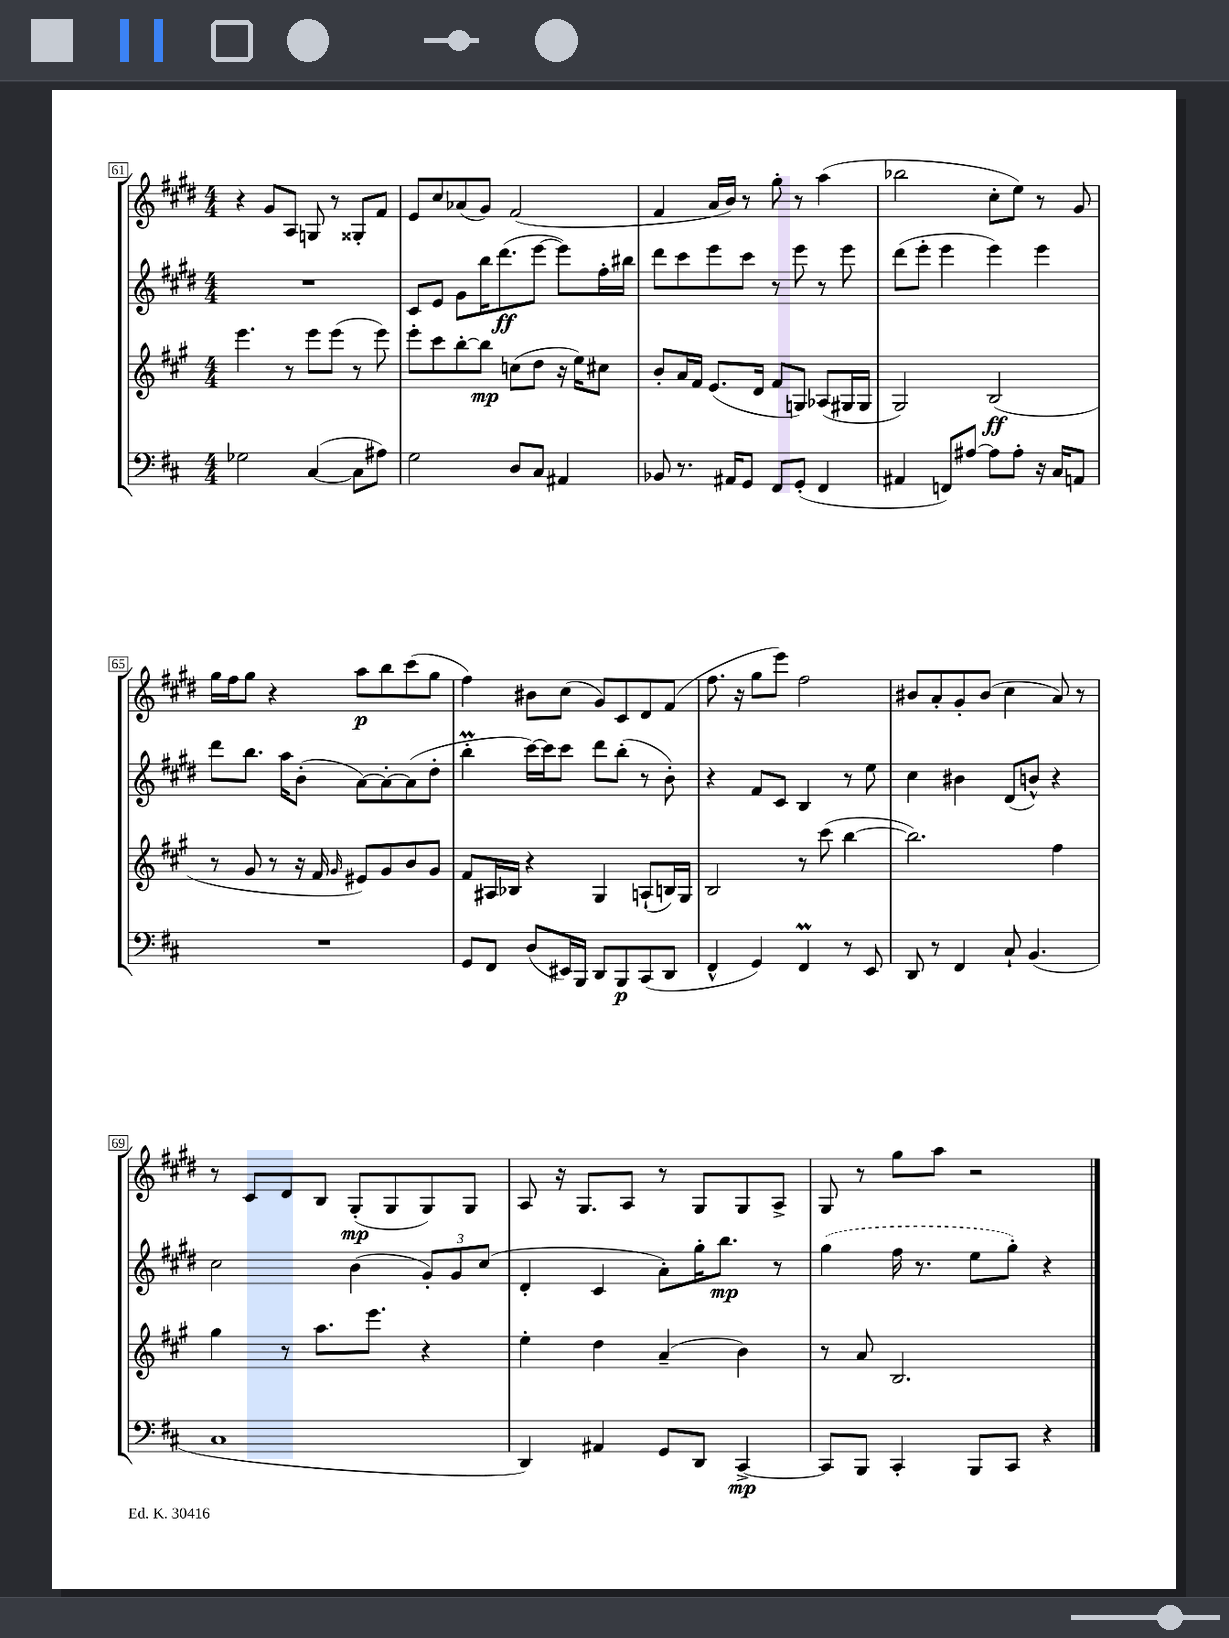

**kern	**dynam	**kern	**dynam	**kern	**dynam	**kern	**dynam
*part4	*part4	*part3	*part3	*part2	*part2	*part1	*part1
*staff4	*staff4	*staff3	*staff3	*staff2	*staff2	*staff1	*staff1
*clefF4	*	*clefG2	*	*clefG2	*	*clefG2	*
*k[f#c#]	*	*k[f#c#g#]	*	*k[f#c#g#d#]	*	*k[f#c#g#d#]	*
*M4/4	*	*M4/4	*	*M4/4	*	*M4/4	*
=61	=61	=61	=61	=61	=61	=61	=61
2G-X\	.	4.eee\	.	1r	.	4r	.
.	.	.	.	.	.	8g#/L	.
.	.	8r	.	.	.	8A/J	.
([4C#/	.	8eee\L	.	.	.	8Gn/	.
.	.	(8eee\J	.	.	.	8r	.
8C#\L]	.	8r	.	.	.	8G##X'/L	.
8A#X\J)	.	8eee\)	.	.	.	8f#/J	.
=62	=62	=62	=62	=62	=62	=62	=62
2G\	.	8eee'\L	.	8c#/L	.	8e/L	.
.	.	8ccc#\	.	8e/J	.	8cc#/	.
.	.	[8bb'\	.	8g#\L	.	(8a-X/	.
.	.	8bb\J]	mp	16bb\K	.	8g#/J)	.
.	.	.	.	(8.ddd#\	ff	.	.
8D/L	.	(8ccn\L	.	.	.	(2f#/	.
8C#/J	.	8dd\J	.	[8eee\J	.	.	.
4AA#X/	.	16r	.	8eee\L])	.	.	.
.	.	16ee\KL)	.	.	.	.	.
.	.	8cc#X\J	.	16ff#'\L	.	.	.
.	.	.	.	16bb#X\JJ	.	.	.
=63	=63	=63	=63	=63	=63	=63	=63
8BB-X/	.	8b'/L	.	8ddd#\L	.	4f#/	.
8.r	.	16a/L	.	8ccc#\	.	.	.
.	.	16f#/JJ	.	.	.	.	.
.	.	(8.e/L	.	8eee\	.	16a/LL	.
16AA#X/KL	.	.	.	.	.	16b/JJ)	.
8GG/J	.	.	.	8ccc#\J	.	8r	.
.	.	16d/Jk	.	.	.	.	.
8FF#/L	.	8f#/L	.	8r	.	8gg#'\	.
(8GG'/J	.	8Gn/J)	.	8eee\	.	8r	.
4FF#/	.	(8A-X/L	.	8r	.	(4aa\	.
.	.	16G#X/L	.	8eee\	.	.	.
.	.	16G#/JJ	.	.	.	.	.
=64	=64	=64	=64	=64	=64	=64	=64
4AA#X/	.	2G#/)	.	(8ddd#\L	.	2bb-X\	.
.	.	.	.	8eee'\J	.	.	.
8FFn/L)	.	.	.	4eee\	.	.	.
[8A#X/J	.	.	.	.	.	.	.
8A#\L]	.	(2B/	ff	4eee\)	.	8cc#'\L	.
8A#'\J	.	.	.	.	.	8ee\J)	.
16r	.	.	.	4eee\	.	8r	.
16C#/KL	.	.	.	.	.	.	.
8AAn/J	.	.	.	.	.	8g#/	.
!!LO:LB:g=z
=65	=65	=65	=65	=65	=65	=65	=65
1r	.	8r	.	8ddd#\L	.	16gg#\LL	.
.	.	.	.	.	.	16ff#\J	.
.	.	8g#/	.	8.bb\J	.	8gg#\J	.
.	.	8r	.	.	.	4r	.
.	.	.	.	16aa\KL	.	.	.
.	.	16r	.	(8b'\J	.	.	.
.	.	16f#/	.	.	.	.	.
.	.	16qqg#/	.	.	.	.	.
.	.	8e#X/L)	.	[8a\L)	.	8aa\L	p
.	.	8g#/	.	8a'\_	.	8bb\	.
.	.	8b/	.	(8a\]	.	(8ccc#\	.
.	.	8g#/J	.	8dd#'\J	.	8gg#\J	.
=66	=66	=66	=66	=66	=66	=66	=66
8GG/L	.	8f#/L	.	4bbM'\	.	4ff#\)	.
8FF#/J	.	16A#X/L	.	.	.	.	.
.	.	16B-X/JJ	.	.	.	.	.
(8D/L	.	4r	.	[16ccc#\LL)	.	8b#X\L	.
.	.	.	.	16ccc#\J]	.	.	.
16EE#X/L)	.	.	.	8ccc#\J	.	(8cc#\J	.
16BBB/JJ	.	.	.	.	.	.	.
8DD/L	.	4G#/	.	8ddd#\L	.	8g#/L)	.
8BBB/	p	.	.	(8bb'\J	.	8c#/	.
(8CC#/	.	(8An`/L	.	8r	.	8d#/	.
8DD/J	.	16Bn/L)	.	8b'\)	.	(8f#/J	.
.	.	16G#/JJ	.	.	.	.	.
=67	=67	=67	=67	=67	=67	=67	=67
4FF#^^/	.	2B/	.	4r	.	8.ff#\	.
.	.	.	.	.	.	16r	.
4GG/)	.	.	.	8f#/L	.	8gg#\L	.
.	.	.	.	8c#/J	.	8eee\J)	.
4FF#m/	.	8r	.	4B/	.	2ff#\	.
.	.	(8ccc#\	.	.	.	.	.
8r	.	[4bb\	.	8r	.	.	.
8EE/	.	.	.	8ee\	.	.	.
=68	=68	=68	=68	=68	=68	=68	=68
8DD/	.	2.bb\])	.	4cc#\	.	8b#X/L	.
8r	.	.	.	.	.	8a'/	.
4FF#/	.	.	.	4b#X\	.	8g#'/	.
.	.	.	.	.	.	(8b#/J	.
8C#`/	.	.	.	(8d#/L	.	4cc#\	.
(4.BB/	.	.	.	8bn^^/J)	.	.	.
.	.	4ff#\	.	4r	.	8a/)	.
.	.	.	.	.	.	8r	.
!!LO:LB:g=z
=69	=69	=69	=69	=69	=69	=69	=69
1C#	.	4gg#\	.	2cc#\	.	8r	.
.	.	.	.	.	.	8c#/L	.
.	.	8r	.	.	.	8d#/	.
.	.	8.aa\L	.	.	.	8B/J	.
.	.	.	.	(4b\	.	(8G#'/L	mp
.	.	8.eee\J	.	.	.	.	.
.	.	.	.	.	.	8G#/	.
.	.	4r	.	12g#'/L)	.	8G#/)	.
.	.	.	.	12g#/	.	.	.
.	.	.	.	.	.	8G#/J	.
.	.	.	.	(12cc#/J	.	.	.
=70	=70	=70	=70	=70	=70	=70	=70
4DD/)	.	4ee'\	.	4d#'/	.	8A/	.
.	.	.	.	.	.	16r	.
.	.	.	.	.	.	8.G#/L	.
4AA#X/	.	4dd\	.	4c#/	.	.	.
.	.	.	.	.	.	8A/J	.
8GG/L	.	(4a~/	.	8a'\L)	.	8r	.
8DD/J	.	.	.	16gg#'\K	.	8G#/L	.
.	.	.	.	8.bb\J	mp	.	.
[4CC#^/	mp	4b\)	.	.	.	8G#/	.
.	.	.	.	8r	.	8A^/J	.
=71	=71	=71	=71	=71	=71	=71	=71
8CC#/L]	.	8r	.	(4gg#\	.	8G#/	.
8BBB/J	.	8a/	.	.	.	8r	.
4CC#'/	.	2.B/	.	16ff#\	.	8gg#\L	.
.	.	.	.	8.r	.	.	.
.	.	.	.	.	.	8aa\J	.
8BBB/L	.	.	.	8ee\L	.	2r	.
8CC#/J	.	.	.	8gg#'\J)	.	.	.
4r	.	.	.	4r	.	.	.
==	==	==	==	==	==	==	==
*-	*-	*-	*-	*-	*-	*-	*-
